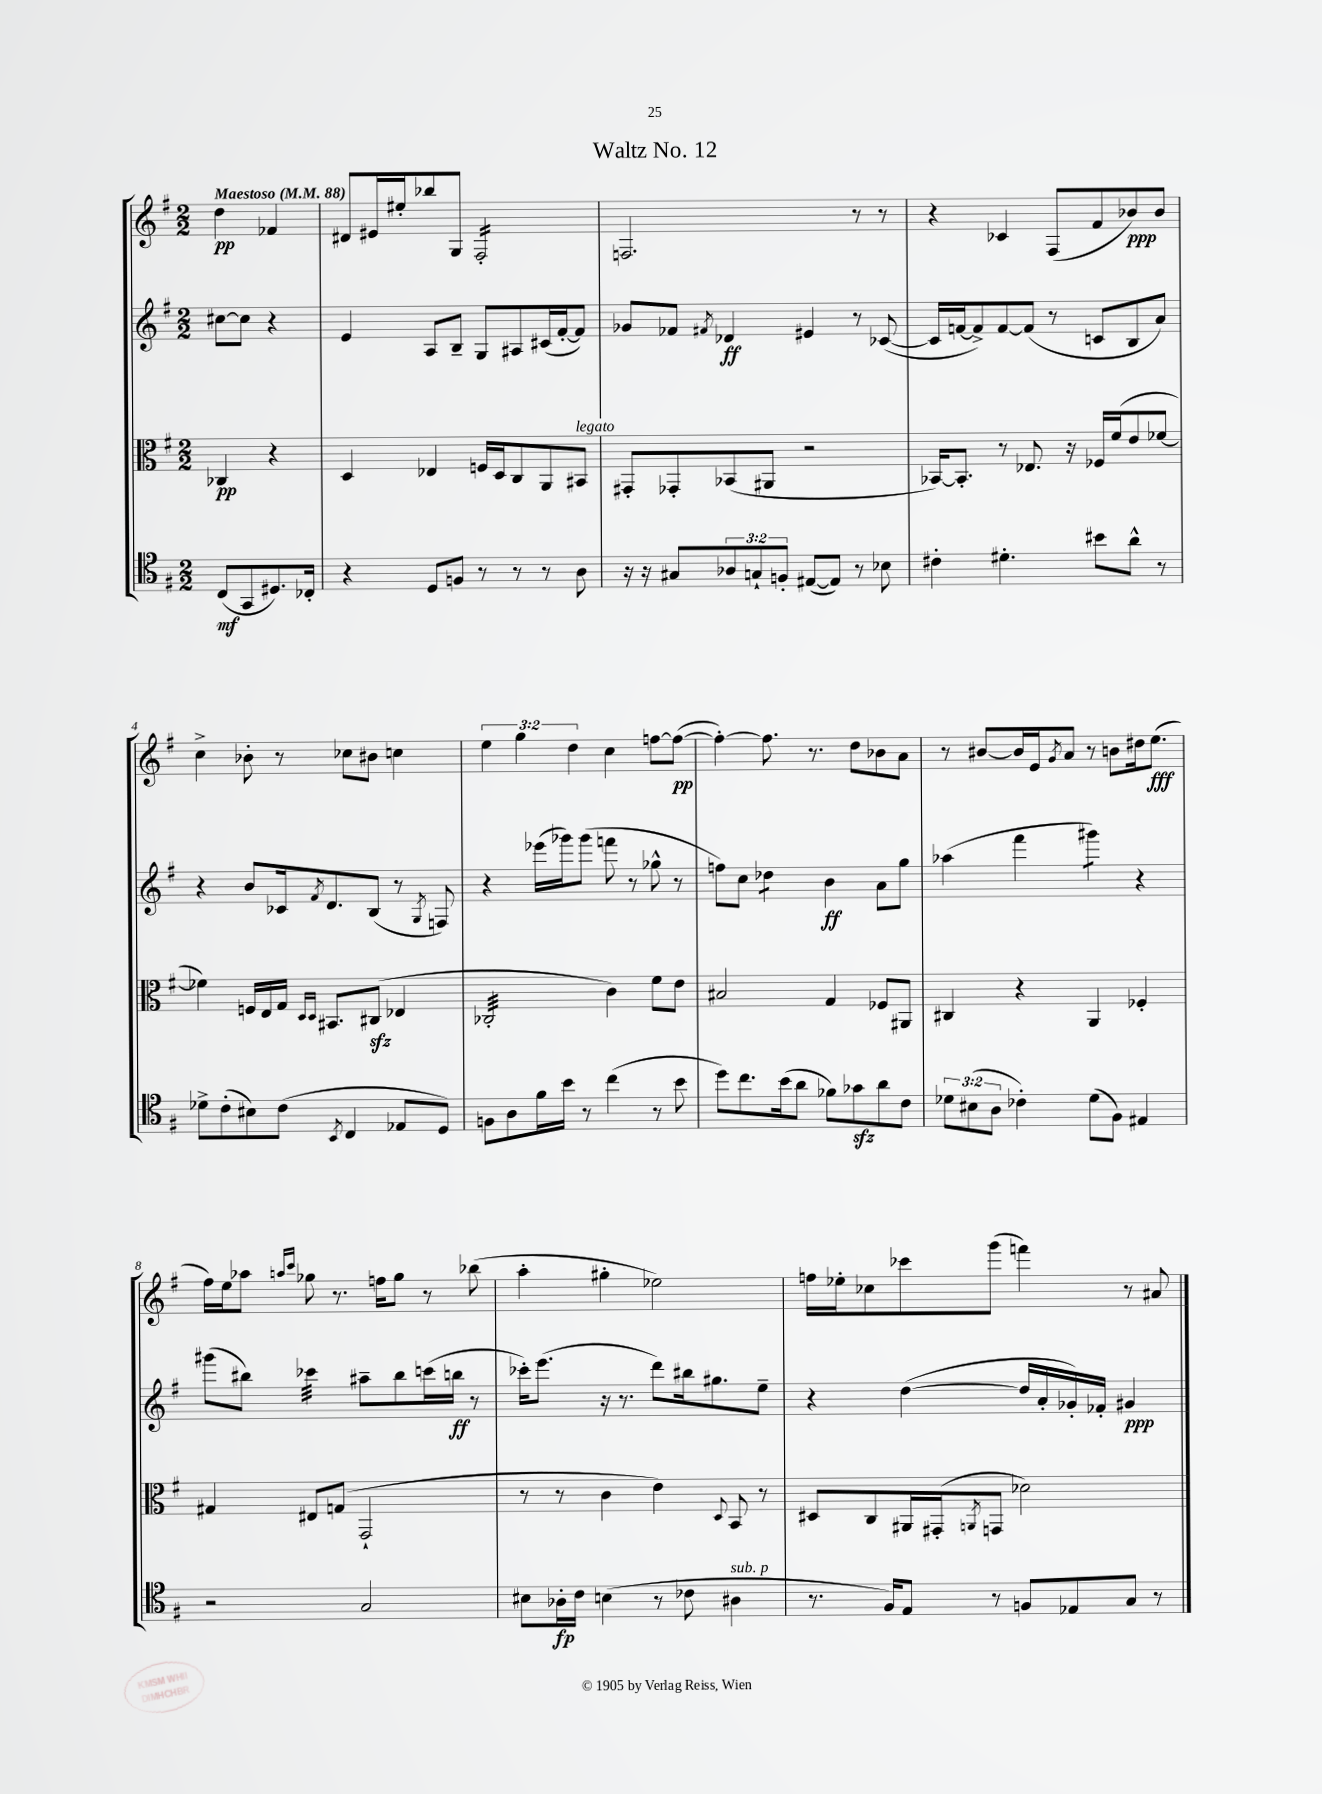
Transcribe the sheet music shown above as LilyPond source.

\header { title = "Waltz No. 12" }
<<
\new StaffGroup <<
\new Staff = "s0" {
    \clef treble \key g \major \numericTimeSignature \time 2/2 \override Staff.TupletNumber.text = #tuplet-number::calc-fraction-text \partial 2 \tempo "Maestoso" 4 = 88
    d''4\pp fes'4 |
    dis'8 eis'16 eis''16-. bes''8 g8 fis2:16-. |
    f2. r8 r8 |
    r4 ces'4 fis8( fis'8 bes'8\ppp) bes'8 |
    c''4-> bes'8-. r8 ces''8 bis'8 c''4 |
    \tuplet 3/2 { e''4 g''4 d''4 } c''4 f''8~ f''8~\pp( |
    f''4~-.) f''8. r8. d''8 bes'8 a'8 |
    r8 bis'8~ bis'16 e'16 \acciaccatura { g'8 } a'8 r8 b'8 dis''16 e''8.\fff( |
    fis''16) e''16 aes''8 \grace { a''16 c'''16 } ges''8 r8. f''16 ges''8 r8 bes''8( |
    a''4-. gis''4-. ees''2) |
    f''16 ees''16-. ces''8 ces'''8 g'''8( f'''4) r8 ais'8 \bar "|." |
}
\new Staff = "s1" {
    \clef treble \key g \major \numericTimeSignature \time 2/2 \partial 2
    cis''8~ cis''8 r4 |
    e'4 a8 b8-- g8 ais8 cis'16( fis'16~-. fis'8) |
    ges'8 fes'8 \acciaccatura { fis'8 } des'4\ff eis'4 r8 ces'8~( |
    ces'16 f'16~ f'8->) f'8~ f'8( r8 c'8 b8 a'8) |
    r4 b'8 ces'16 \acciaccatura { fis'8 } d'8. b8( r8 \acciaccatura { g8 } f8) |
    r4 ees'''16( ges'''16) ges'''8( f'''8 r8 ges''8-^ r8 |
    f''8) c''8 des''4:8 b'4\ff a'8 g''8 |
    aes''4( fis'''4 gis'''4:8) r4 |
    gis'''8( bis''8) ces'''4:32 ais''8-- bis''8 c'''16( b''16\ff r8 |
    ces'''16-.) e'''8.( r16 r8. d'''8) bis''16 gis''8. e''8-- |
    r4 d''4~( d''16 a'16-. ges'16-.) fes'16-. gis'4\ppp \bar "|." |
}
\new Staff = "s2" {
    \clef alto \key g \major \numericTimeSignature \time 2/2 \partial 2
    ces4\pp r4 |
    d4 ees4 f16 d16 c8 a,8 bis,8^\markup { \italic "legato" } |
    gis,8-. ges,8-. bes,8( ais,8 r2 |
    bes,16~) bes,8.-. r8 ees8. r16 fes16 fis'16( e'8 fes'8~ |
    fes'4) f16 e16 g16 \grace { d16 d16 } bis,8. cis8\sfz( ees4 |
    ces2:32-. c'4) fis'8 e'8 |
    bis2 g4 fes8 ais,8 |
    cis4 r4 a,4 fes4-. |
    gis4 eis8 g8( g,2-! |
    r8 r8 c'4 e'4) \appoggiatura { d8 } b,8 r8 |
    dis8 c8 ais,16 gis,16-.( \acciaccatura { a,8 } g,8 des'2) \bar "|." |
}
\new Staff = "s3" {
    \clef tenor \key g \major \numericTimeSignature \time 2/2 \override Staff.TupletNumber.text = #tuplet-number::calc-fraction-text \partial 2
    c8\mf( g,8 dis8.) ces16-. |
    r4 d8 f8 r8 r8 r8 a8 |
    r16 r16 gis8 \tuplet 3/2 { aes8 g8-! f8-. } eis8~( eis8) r8 bes8 |
    cis'4-. dis'4.-. bis'8 a'8-^ r8 |
    des'8-> c'8-.( bis8) c'8( \acciaccatura { b,8 } c4 ees8 d8) |
    f8 a8 fis'16 b'16 r8 c''4( r8 b'8 |
    d''8) c''8. b'16( a'8 fes'8) ges'8\sfz a'8 c'8 |
    \tuplet 3/2 { des'8 bis8( a8 } ces'4-.) des'8( fis8) eis4 |
    r2 g2 |
    bis8 aes16-.\fp c'16 b4( r8 ces'8 ais4^\markup { \italic "sub. p" } |
    r8. fis16) e8 r8 f8 ees8 g8 r8 \bar "|." |
}
>>
>>
